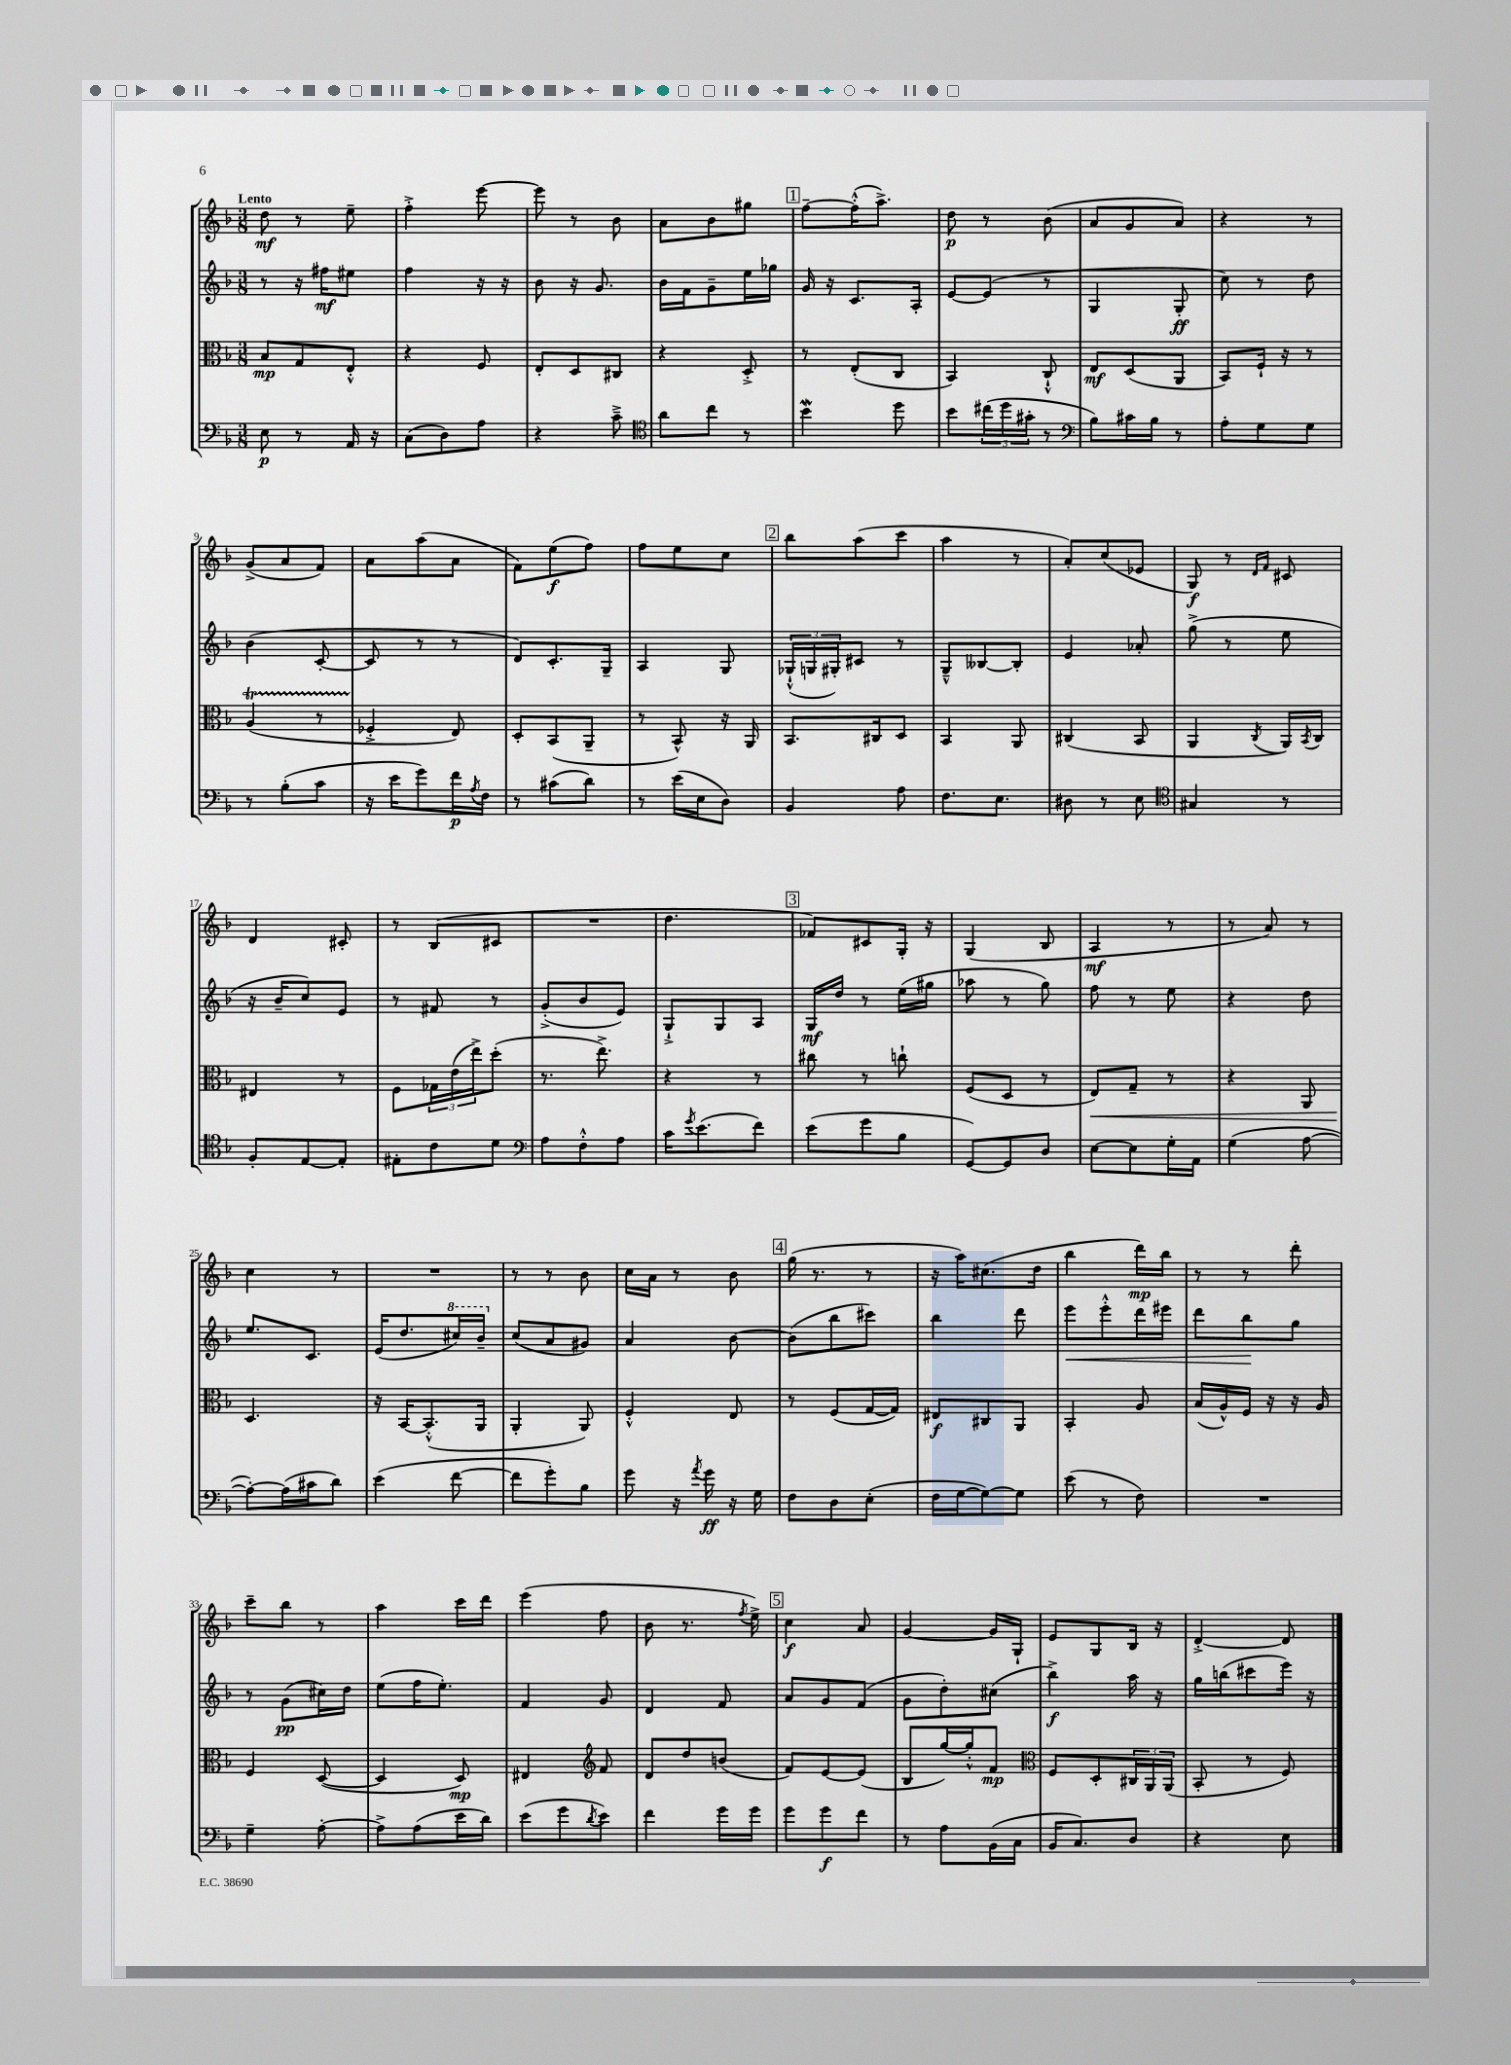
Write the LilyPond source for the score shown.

<<
\new StaffGroup <<
\new Staff = "s0" {
    \clef treble \key f \major \numericTimeSignature \time 3/8 \tempo "Lento"
    d''8\mf r8 e''8-- |
    f''4-.-> e'''8~ |
    e'''8 r8 bes'8 |
    a'8 bes'8 gis''8 |
    \mark \markup { \box "1" } f''8~-- f''16-.-^( a''8.->) |
    d''8\p r8 bes'8( |
    a'8 g'8 a'8) |
    r4 r8 |
    g'8->( a'8 f'8) |
    a'8 a''8( a'8 |
    f'8) e''8\f( f''8) |
    f''8 e''8 c''8 |
    \mark \markup { \box "2" } bes''8 a''8( c'''8 |
    a''4 r8 |
    a'8-.) c''8( ees'8 |
    g8\f) r8 \grace { d'16 f'16 } cis'8 |
    d'4 cis'8-. |
    r8 bes8( cis'8 |
    R4. |
    d''4. |
    \mark \markup { \box "3" } fes'8) cis'8 g16-. r16 |
    g4( bes8 |
    a4\mf r8 |
    r8 a'8) r8 |
    c''4 r8 |
    R4. |
    r8 r8 bes'8 |
    c''16 a'16 r8 bes'8 |
    \mark \markup { \box "4" } g''16( r8. r8 |
    r16 a''16) cis''8.( d''16 |
    bes''4 d'''16\mp) bes''16 |
    r8 r8 d'''8-. |
    c'''8-- bes''8 r8 |
    a''4 c'''16 d'''16 |
    e'''4( f''8 |
    bes'8 r8. \acciaccatura { f''8 } e''16->) |
    \mark \markup { \box "5" } c''4\f a'8 |
    g'4~ g'16 g16-! |
    e'8 g8 bes16 r16 |
    d'4~-.-> d'8 \bar "|." |
}
\new Staff = "s1" {
    \clef treble \key f \major \numericTimeSignature \time 3/8
    r8 r16 fis''16\mf eis''8 |
    f''4 r16 r16 |
    bes'8 r16 g'8. |
    bes'16 f'16 g'8-- e''16 ges''16 |
    \mark \markup { \box "1" } g'16 r16 c'8. a16-. |
    e'8~ e'8( r8 |
    g4 g8-.\ff |
    c''8) r8 d''8 |
    bes'4( c'8~-. |
    c'8 r8 r8 |
    d'8) c'8.-. g16-- |
    a4 g8 |
    \mark \markup { \box "2" } \tuplet 3/2 { ges16-!-^( g16 gis16-.) } cis'8 r8 |
    g8---^ beses8~ beses8-. |
    e'4 aes'8-. |
    g''8->( r8 e''8 |
    r16 bes'16-- c''8) e'8 |
    r8 fis'8 r8 |
    g'8-.->( bes'8 e'8) |
    g8-!-> g8 a8 |
    \mark \markup { \box "3" } g16\mf d''16 r8 e''16( gis''16 |
    aes''8 r8 g''8) |
    f''8 r8 e''8 |
    r4 d''8 |
    e''8. c'8. |
    e'16( d''8. \ottava #1 cis'''16) bes''16-- \ottava #0 |
    c''8( a'8 gis'8) |
    a'4 bes'8~ |
    \mark \markup { \box "4" } bes'8( bes''8 cis'''8) |
    bes''4 d'''8 |
    e'''8\< e'''8-.-^ d'''16 eis'''16 |
    d'''8 bes''8\! g''8 |
    r8 g'8\pp( cis''16) d''16 |
    e''8( f''16 e''8.-.) |
    f'4 g'8 |
    d'4 f'8 |
    \mark \markup { \box "5" } a'8 g'8 f'8( |
    g'8 d''8-.) cis''8( |
    bes''4->\f) a''16 r16 |
    g''16 b''16( cis'''8 e'''16) r16 \bar "|." |
}
\new Staff = "s2" {
    \clef alto \key f \major \numericTimeSignature \time 3/8
    bes8\mp g8 e8-.-^ |
    r4 f8 |
    e8-. d8 cis8 |
    r4 d8-.-> |
    \mark \markup { \box "1" } r8 e8-.( c8 |
    bes,4) c8-!-^ |
    e8\mf d8( a,8 |
    bes,8) f16-! r16 r8 |
    a4\startTrillSpan( r8 |
    fes4-.->\stopTrillSpan e8) |
    d8-. bes,8( a,8-- |
    r8 bes,8-^) r16 a,16 |
    \mark \markup { \box "2" } bes,8. cis16 d8 |
    bes,4 a,8 |
    cis4( bes,8 |
    a,4 \acciaccatura { c8 } a,16) \acciaccatura { bes,8 } c16 |
    eis4 r8 |
    f8 \tuplet 3/2 { ges16 e'16( e''16->) } d''8-.( |
    r8. e''8.->) |
    r4 r8 |
    \mark \markup { \box "3" } cis''8 r8 c''8-! |
    f8( d8 r8 |
    e8\<) g8-- r8 |
    r4 a,8 |
    d4.\! |
    r16 bes,16~ bes,8.-.-^( a,16 |
    a,4-. a,8) |
    f4-.-^ e8 |
    \mark \markup { \box "4" } r8 f8( g16~ g16) |
    eis8\f cis8 a,8 |
    bes,4-. a8 |
    bes16( a16-^) f16 r16 r16 a16 |
    f4 d8~( |
    d4 d8\mp) |
    eis4 \clef treble f'8 |
    d'8 d''8 b'8( |
    \mark \markup { \box "5" } f'8) e'8~ e'8( |
    bes8 g''16~) g''16-.-^ f'8\mp |
    \clef alto f8 d8-. \tuplet 3/2 { cis16 a,16 a,16( } |
    bes,8-. r8 f8) \bar "|." |
}
\new Staff = "s3" {
    \clef bass \key f \major \numericTimeSignature \time 3/8
    e8\p r8 a,16 r16 |
    c8( d8) a8 |
    r4 c'8---> |
    \clef tenor a'8 c''8 r8 |
    \mark \markup { \box "1" } bes'4\mordent d''8 |
    bes'8 \tuplet 3/2 { cis''16( d''16 gis'16-. } r8 |
    \clef bass bes8) cis'16 bes16 r8 |
    a8-. g8 g8 |
    r8 bes8-.( c'8 |
    r16 e'16 g'8) f'16\p \acciaccatura { a8 } f16 |
    r8 cis'8( d'8) |
    r8 e'16( e16 d8) |
    \mark \markup { \box "2" } bes,4 a8 |
    f8. e8. |
    dis8 r8 e8 |
    \clef tenor gis4 r8 |
    f8-. e8~ e8-. |
    eis8-. c'8 d'8 |
    \clef bass a8 f8-.-^ a8 |
    c'16 \acciaccatura { g'8 } e'8.( f'8) |
    \mark \markup { \box "3" } e'8( g'8 bes8 |
    g,8~) g,8 d8 |
    e8~ e8 g16-. a,16 |
    g4( a8~ |
    a8~-.) a16( cis'16 d'8) |
    e'4( f'8~ |
    f'8 g'8-.) bes8 |
    g'8 r16 \acciaccatura { a'8 } g'16\ff r16 g16 |
    \mark \markup { \box "4" } f8 d8 e8-.( |
    f16 g16~ g8~) g8 |
    e'8( r8 f8) |
    R4. |
    g4-- a8~-. |
    a8-> a8( e'16 d'16) |
    e'8( g'8 \acciaccatura { d'8 } e'8) |
    f'4 g'16 g'16 |
    \mark \markup { \box "5" } g'8 g'8\f f'8 |
    r8 a8 bes,16( c16 |
    bes,16 c8.) d8 |
    r4 e8 \bar "|." |
}
>>
>>
